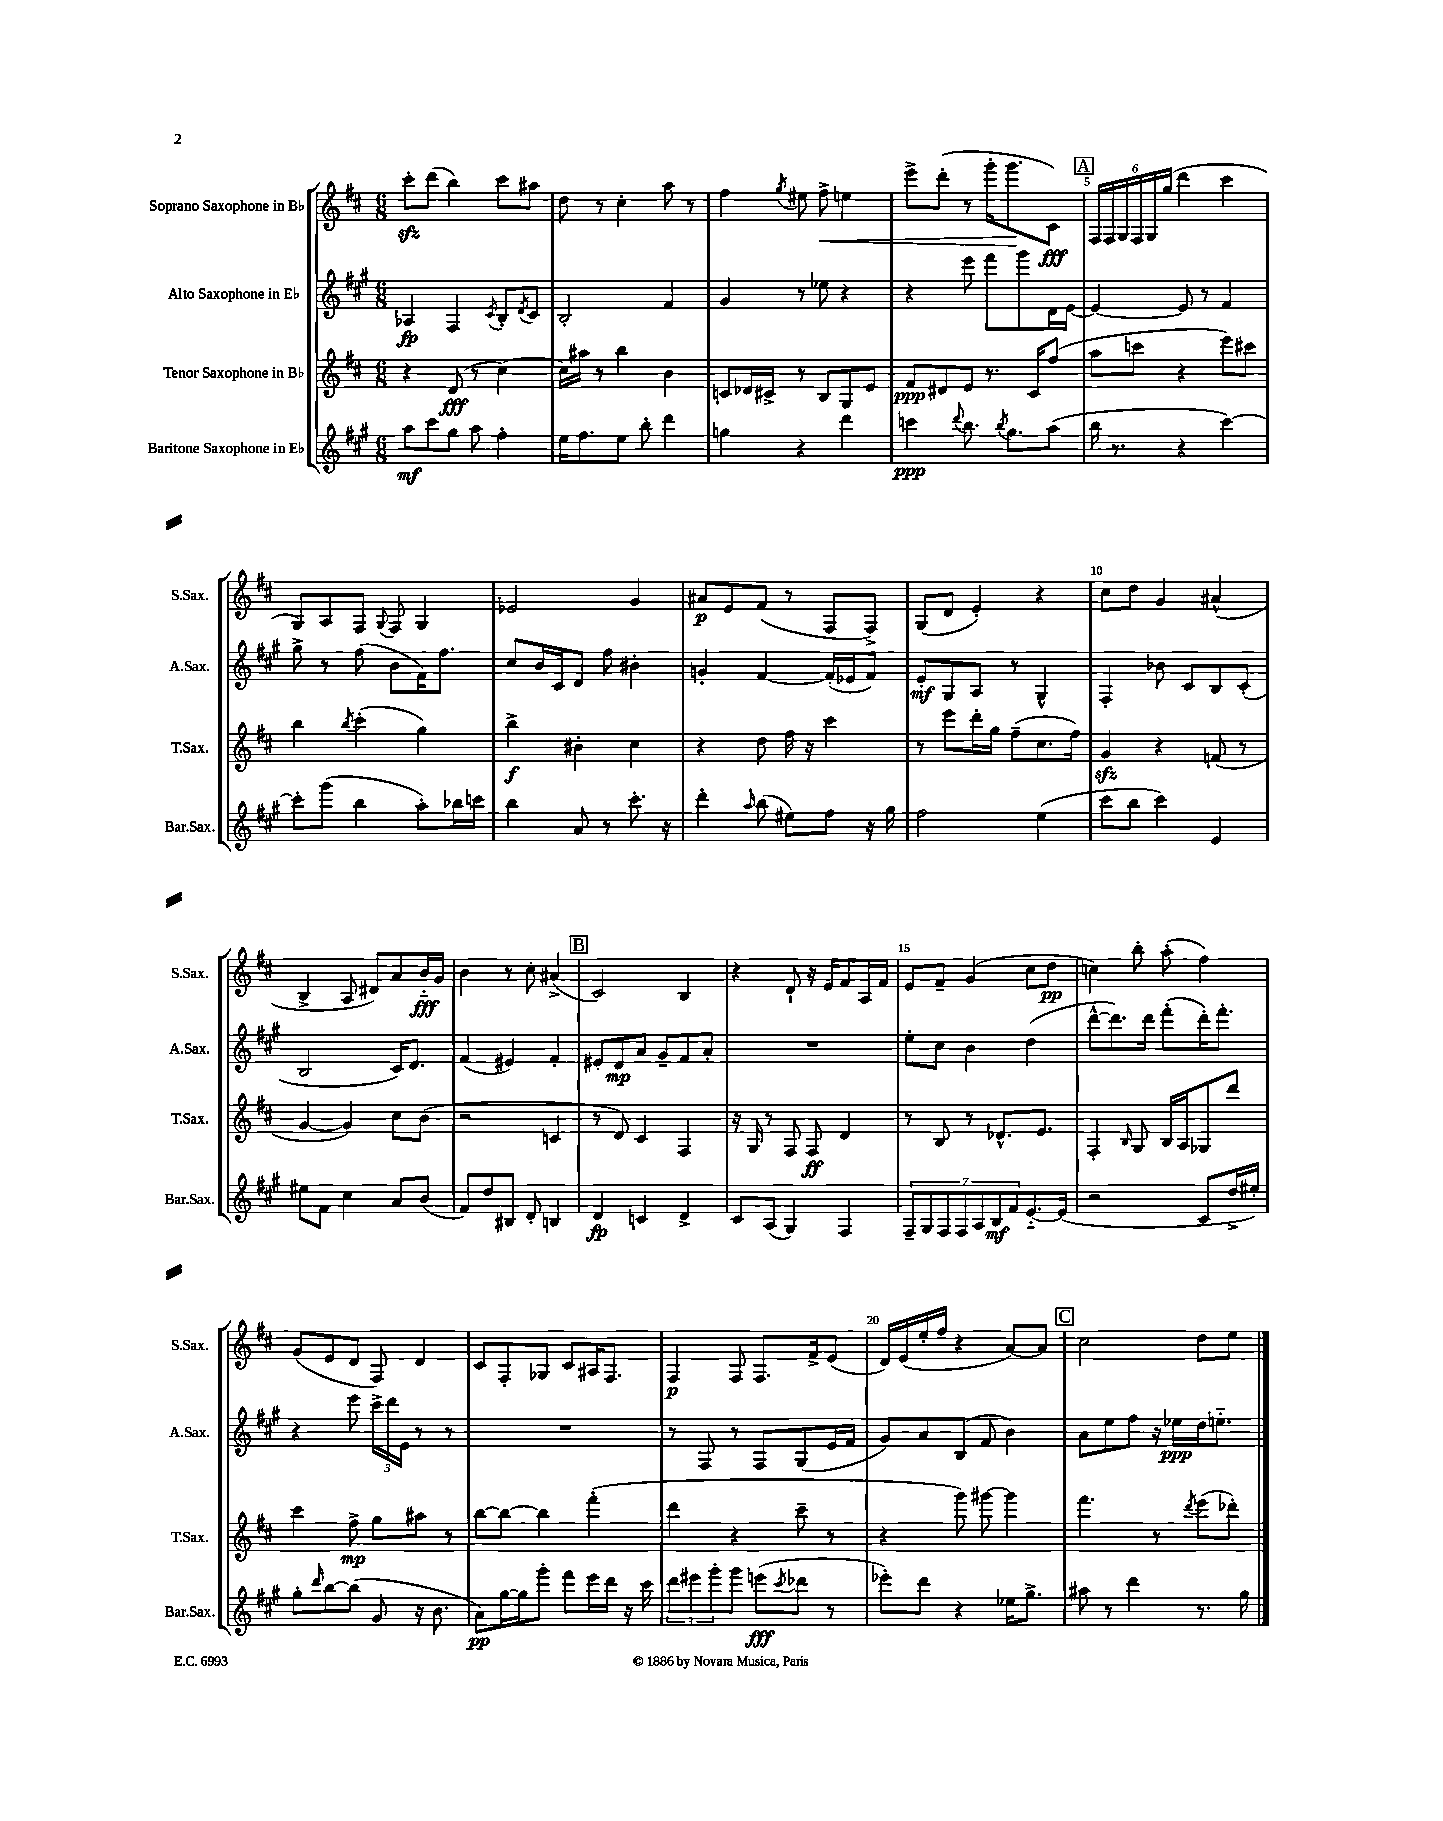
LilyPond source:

<<
\new StaffGroup <<
\new Staff = "s0" \with { instrumentName = "Soprano Saxophone in Bb" shortInstrumentName = "S.Sax." } {
    \clef treble \key d \major \numericTimeSignature \time 6/8
    cis'''8-.\sfz d'''8( b''4) cis'''8 ais''8 |
    d''8 r8 cis''4-. a''8 r8 |
    fis''4 \acciaccatura { g''8 } eis''8 fis''8->\< e''4 |
    e'''8-> d'''8-.( r8 g'''16-. g'''8.\! cis'8\fff) |
    \mark \markup { \box "A" } \tuplet 6/4 { fis16 fis16 g16 fis16 g16 g''16( } d'''4 cis'''4 |
    g8) a8 fis8 \appoggiatura { g8 } fis8 g4 |
    ees'2 g'4 |
    ais'8\p e'8 fis'8( r8 fis8 fis8->) |
    g8( d'8 e'4-.) r4 |
    cis''8 d''8 g'4 ais'4-^( |
    b4-> a8 dis'8) a'8 b'16-_\fff g'16 |
    b'4 r8 cis''8-. ais'4->( |
    \mark \markup { \box "B" } cis'2) b4 |
    r4 d'8-! r16 e'16 fis'8 a16 fis'16 |
    e'8 fis'8-- g'4( cis''8 d''8\pp |
    c''4) b''8-. a''8-.( fis''4) |
    g'8( e'8 d'8 fis8) d'4 |
    cis'8 fis8-. ges8 cis'8 ais16 fis8. |
    fis4\p fis8 fis8. fis'16-> e'8( |
    d'16) e'16( e''16-. fis''16 r4 a'8~) a'8 |
    \mark \markup { \box "C" } cis''2 d''8 e''8 \bar "|." |
}
\new Staff = "s1" \with { instrumentName = "Alto Saxophone in Eb" shortInstrumentName = "A.Sax." } {
    \clef treble \key a \major \numericTimeSignature \time 6/8
    aes4\fp fis4 \acciaccatura { cis'8 } b8-. \acciaccatura { d'8 } cis'8 |
    b2-. fis'4 |
    gis'4 r8 ees''8 r4 |
    r4 e'''8 fis'''8 gis'''8 d'16 e'16~ |
    \mark \markup { \box "A" } e'4~ e'8 r8 fis'4 |
    gis''8-> r8 fis''8( b'8 fis'16) fis''8. |
    cis''8 b'16 cis'16 d'8 fis''8 bis'4-. |
    g'4-. fis'4~ fis'16-.( ees'16 fis'8) |
    e'8-.\mf gis8 a8 r8 gis4-^ |
    fis4-. bes'8 cis'8 b8 cis'8-.( |
    b2 cis'16) d'8. |
    fis'4( eis'4) fis'4-. |
    \mark \markup { \box "B" } eis'8-. d'8\mp a'8 gis'8-- fis'8 a'8-. |
    R2. |
    e''8-. cis''8 b'4 d''4( |
    d'''8~-^ d'''8.) d'''16 fis'''8-.( d'''16-.) fis'''8.-. |
    r4 e'''8 \tuplet 3/2 { cis'''16-> d'''16 e'16 } r8 r8 |
    R2. |
    r8 fis8 r8 fis8 gis8( e'16 fis'16 |
    gis'8) a'8 b8( fis'8 b'4) |
    \mark \markup { \box "C" } a'8 e''8 fis''8 r16 ees''16\ppp d''16 e''8.-_ \bar "|." |
}
\new Staff = "s2" \with { instrumentName = "Tenor Saxophone in Bb" shortInstrumentName = "T.Sax." } {
    \clef treble \key d \major \numericTimeSignature \time 6/8
    r4 d'8\fff( r8 cis''4~) |
    cis''16 ais''16 r8 b''4 b'4 |
    c'8 des'16 cis'16-> r8 b8 g8 e'8 |
    fis'8\ppp dis'8 e'8 r8. cis'16 fis''8( |
    \mark \markup { \box "A" } a''8 c'''8 r4 e'''8) cis'''8 |
    b''4 \acciaccatura { b''8 } cis'''4-.( g''4) |
    b''4->\f bis'4-. cis''4 |
    r4 d''8 fis''16 r16 cis'''4 |
    r8 e'''8 d'''16-. g''16 fis''8--( cis''8. fis''16) |
    g'4\sfz r4 f'8( r8 |
    g'4~ g'4) cis''8 b'8( |
    r2 c'4 |
    \mark \markup { \box "B" } r8 d'8) cis'4 fis4 |
    r16 g16 r8 fis8 fis8\ff d'4 |
    r8 b8 r8 des'8.-^ e'8. |
    fis4-. \grace { b16 } g8 b16 a16 ges8 d'''8 |
    cis'''4 fis''8->\mp g''8 ais''8 r8 |
    b''8~ b''8~ b''4 fis'''4-.( |
    d'''4 r4 cis'''8-- r8 |
    r4 g'''8) gis'''8~ gis'''4 |
    \mark \markup { \box "C" } fis'''4. r8 \acciaccatura { d'''8 } e'''8( des'''8-.) \bar "|." |
}
\new Staff = "s3" \with { instrumentName = "Baritone Saxophone in Eb" shortInstrumentName = "Bar.Sax." } {
    \clef treble \key a \major \numericTimeSignature \time 6/8
    a''8\mf cis'''8 gis''8 a''8 fis''4-. |
    e''16 fis''8. e''8 b''8-. d'''4 |
    g''4 r4 d'''4 |
    c'''4\ppp \appoggiatura { d'''8 } b''8. \acciaccatura { b''8 } gis''8. a''8( |
    \mark \markup { \box "A" } b''16 r8. r4 cis'''4~) |
    cis'''8-. gis'''8( b''4 a''8-.) bes''16 c'''16 |
    b''4 a'8 r8 cis'''8.-. r16 |
    d'''4-. \grace { a''16 } b''8( eis''8) fis''8 r16 gis''16 |
    fis''2 e''4( |
    cis'''8 b''8 cis'''4) e'4 |
    eis''8 fis'8 cis''4 a'8 b'8( |
    fis'8) d''8 bis8 d'8-. b4 |
    \mark \markup { \box "B" } d'4\fp c'4 d'4-> |
    cis'8 a8( gis4) fis4 |
    \tuplet 7/4 { fis8-- gis8 fis8 fis8 a8 b8\mf fis'8 } e'8.~-_ e'16( |
    r2 cis'8 d''16-> eis''16-.) |
    gis''8-. \grace { d'''16 } b''8~ b''8( gis'8 r16 b'8. |
    a'8\pp) gis''16~ gis''16 gis'''8-. fis'''8 e'''16 d'''16 r16 cis'''16 |
    \tuplet 3/2 { d'''8 eis'''8 gis'''8-. } gis'''8 e'''8\fff( \acciaccatura { cis'''8 } des'''8 r8 |
    ees'''8-.) d'''8 r4 ees''16 gis''8.-> |
    \mark \markup { \box "C" } ais''8 r8 d'''4 r8. gis''16 \bar "|." |
}
>>
>>
\layout { \context { \Score \override BarNumber.break-visibility = ##(#f #t #t) barNumberVisibility = #(every-nth-bar-number-visible 5) } }
